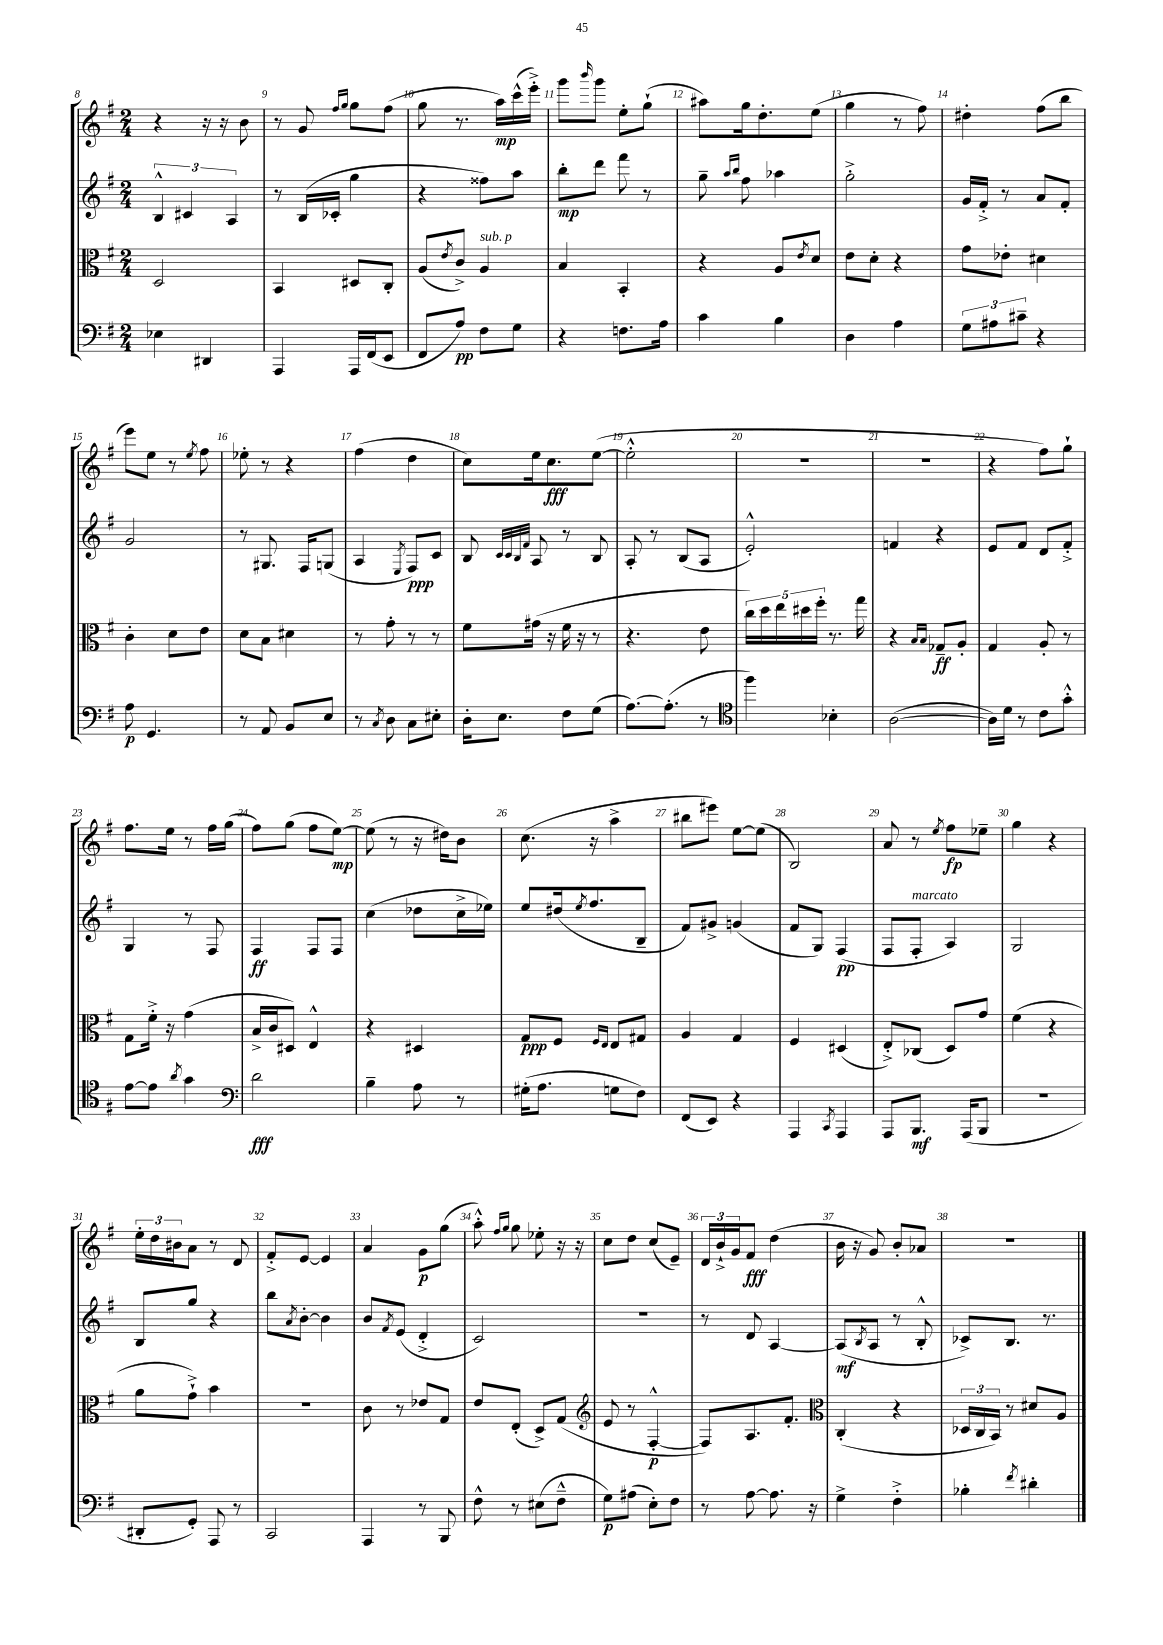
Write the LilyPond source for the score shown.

<<
\new StaffGroup <<
\new Staff = "s0" {
    \clef treble \key g \major \numericTimeSignature \time 2/4
    r4 r16 r16 b'8 |
    r8 g'8 \grace { fis''16 g''16 } g''8 fis''8( |
    g''8 r8. a''16\mp) c'''16-^( e'''16-.->) |
    g'''8 \grace { b'''16 } g'''8 e''8-. g''8-!( |
    ais''8) g''16 d''8.-. e''8( |
    g''4 r8 fis''8) |
    dis''4-. fis''8( b''8 |
    e'''8) e''8 r8 \acciaccatura { e''8 } fis''8 |
    ees''8-. r8 r4 |
    fis''4( d''4 |
    c''8) e''16 c''8.\fff e''8~( |
    e''2-.-^ |
    R2 |
    R2 |
    r4 fis''8) g''8-! |
    fis''8. e''16 r8 fis''16 g''16( |
    fis''8) g''8( fis''8 e''8~\mp) |
    e''8( r8 r16 dis''16) b'8 |
    c''8.( r16 a''4-> |
    bis''8 eis'''8) e''8~ e''8( |
    b2) |
    a'8 r8 \acciaccatura { e''8 } fis''8\fp ees''8-- |
    g''4 r4 |
    \tuplet 3/2 { e''16-. d''16 bis'16 } a'8 r8 d'8 |
    fis'8-.-> e'8~ e'4 |
    a'4 g'8\p g''8( |
    a''8-.-^) \grace { fis''16 g''16 } g''8 ees''8-. r16 r16 |
    c''8 d''8 c''8( e'8--) |
    \tuplet 3/2 { d'16 b'16-!-> g'16 } fis'8\fff d''4( |
    b'16 r16 g'8) b'8-. aes'8 |
    R2 \bar "|." |
}
\new Staff = "s1" {
    \clef treble \key g \major \numericTimeSignature \time 2/4
    \tuplet 3/2 { b4-^ cis'4 a4 } |
    r8 b16( ces'16-. g''4 |
    r4 fisis''8) a''8 |
    b''8-.\mp d'''8 fis'''8 r8 |
    g''8-- \grace { a''16 b''16 } fis''8 aes''4 |
    g''2-.-> |
    g'16 fis'16-.-> r8 a'8 fis'8-. |
    g'2 |
    r8 gis8. fis16 g8( |
    a4 \acciaccatura { e8 } fis8\ppp) c'8 |
    b8 \grace { c'32 c'32 b32 fis'32 } a8 r8 b8 |
    a8-. r8 b8( a8 |
    e'2-.-^) |
    f'4 r4 |
    e'8 fis'8 d'8 fis'8-.-> |
    g4 r8 fis8 |
    fis4\ff fis8 fis8 |
    c''4( des''8 c''16-> ees''16) |
    e''8 dis''16( \acciaccatura { e''8 } fis''8. b8-- |
    fis'8) gis'8-> g'4( |
    fis'8 g8) fis4\pp( |
    fis8 fis8-.^\markup { \italic "marcato" } a4) |
    g2 |
    b8 g''8 r4 |
    b''8 \acciaccatura { a'8 } b'8~-. b'4 |
    b'8 \acciaccatura { fis'8 } e'8( d'4-.-> |
    c'2) |
    R2 |
    r8 d'8 a4~ |
    a8\mf( \acciaccatura { b8 } a8 r8 b8-.-^ |
    ces'8->) b8. r8. \bar "|." |
}
\new Staff = "s2" {
    \clef alto \key g \major \numericTimeSignature \time 2/4
    d2 |
    b,4 dis8 c8-. |
    a8( \acciaccatura { e'8 } c'8->) a4^\markup { \italic "sub. p" } |
    b4 b,4-. |
    r4 a8 \acciaccatura { e'8 } d'8 |
    e'8 d'8-. r4 |
    g'8 ees'8-. dis'4 |
    c'4-. d'8 e'8 |
    d'8 b8 dis'4 |
    r8 g'8-. r8 r8 |
    fis'8 gis'16( r16 fis'16 r16 r8 |
    r4. e'8 |
    \tuplet 5/4 { c''16) d''16 e''16 dis''16 fis''16-. } r8. g''16 |
    r4 \grace { b16 b16 } ges8--\ff a8-. |
    g4 a8-. r8 |
    g8 fis'16-.-> r16 g'4( |
    b16-> c'16 dis8) e4-^ |
    r4 dis4 |
    g8\ppp fis8 \grace { fis16 e16 } e8 gis8 |
    a4 g4 |
    fis4 dis4( |
    e8-.->) ces8( d8) g'8 |
    fis'4( r4 |
    a'8 g'8-!->) b'4 |
    R2 |
    c'8 r8 ees'8 g8 |
    e'8 e8-.( d8->) g8( |
    \clef treble e'8 r8 fis4~-.-^\p |
    fis8) a8. fis'8.-. |
    \clef alto c4-.( r4 |
    \tuplet 3/2 { des16 c16 b,16) } r8 dis'8 a8 \bar "|." |
}
\new Staff = "s3" {
    \clef bass \key g \major \numericTimeSignature \time 2/4
    ees4 dis,4 |
    a,,4 a,,16 fis,16( e,8 |
    fis,8 a8\pp) fis8 g8 |
    r4 f8. a16 |
    c'4 b4 |
    d4 a4 |
    \tuplet 3/2 { g8 ais8 cis'8-- } r4 |
    a8\p g,4. |
    r8 a,8 b,8 e8 |
    r8 \acciaccatura { c8 } d8 c8 eis8-. |
    d16-. e8. fis8 g8( |
    a8.~) a8.-.( r8 |
    \clef tenor fis''4) bes4-. |
    a2~( |
    a16) d'16 r8 c'8 g'8-.-^ |
    e'8~ e'8 \acciaccatura { a'8 } g'4 |
    \clef bass d'2\fff |
    b4-- a8 r8 |
    gis16-.( a8. g8 fis8) |
    fis,8( e,8) r4 |
    a,,4 \acciaccatura { c,8 } a,,4 |
    a,,8 b,,8.\mf a,,16( b,,8 |
    r2 |
    dis,8-. g,8-.) a,,8 r8 |
    c,2 |
    a,,4 r8 b,,8 |
    fis8-^ r8 eis8( fis8---^ |
    g8\p) ais8( e8-.) fis8 |
    r8 a8~ a8. r16 |
    g4-> fis4-.-> |
    bes4-. \acciaccatura { fis'8 } dis'4-. \bar "|." |
}
>>
>>
\layout { \context { \Score currentBarNumber = #8 \override BarNumber.break-visibility = ##(#f #t #t) barNumberVisibility = #all-bar-numbers-visible } }
